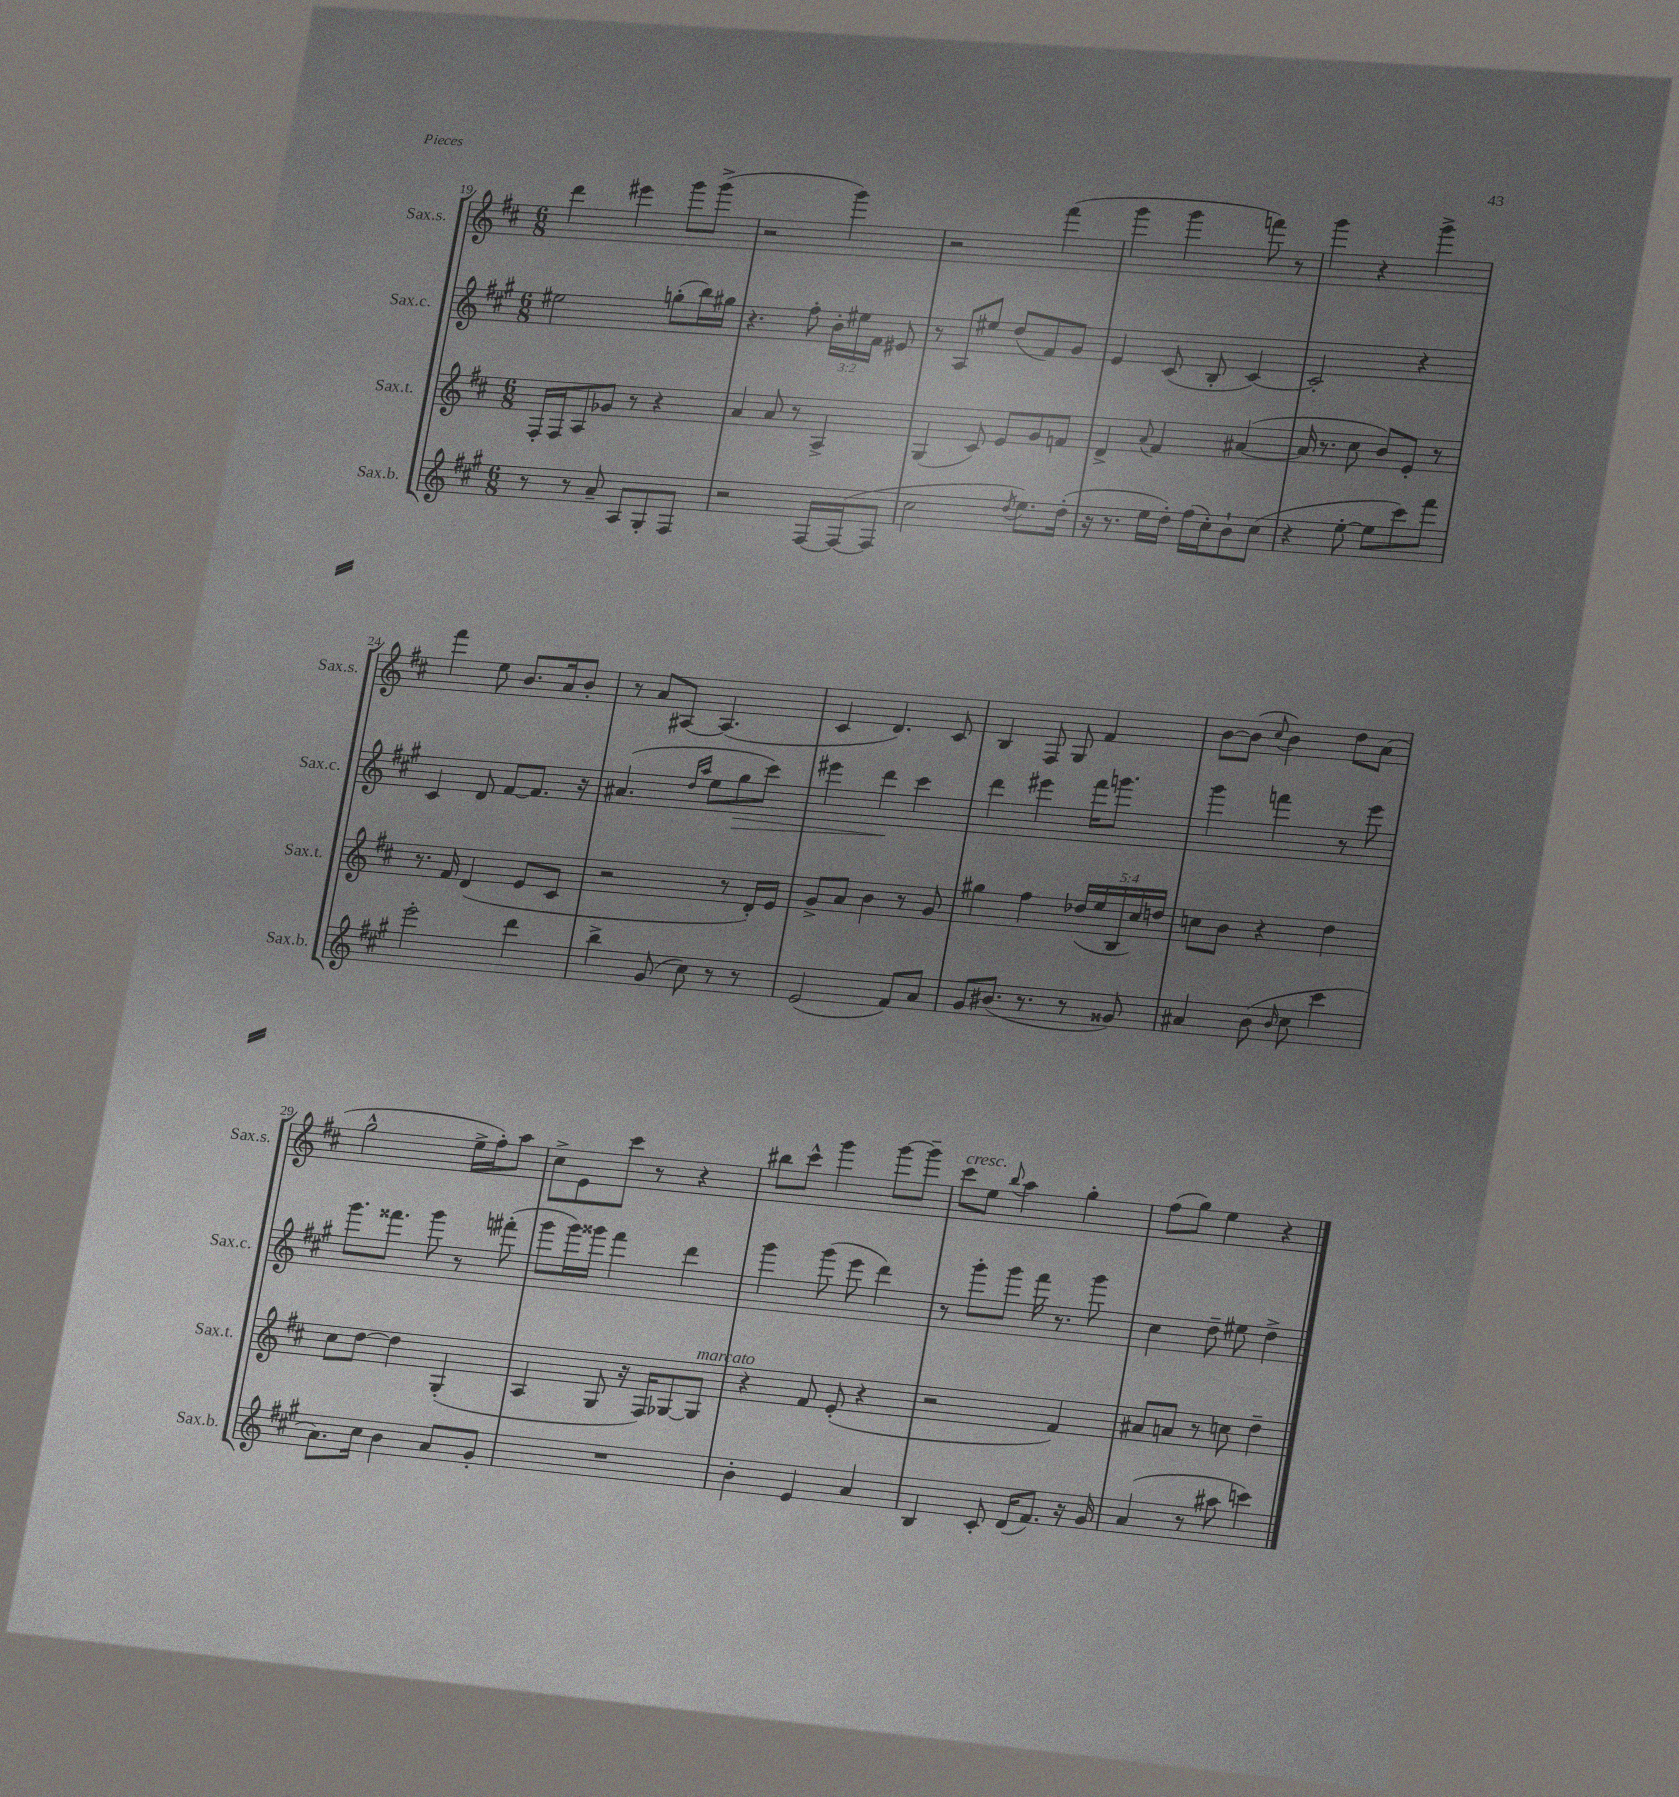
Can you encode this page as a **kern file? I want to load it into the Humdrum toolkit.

**kern	**kern	**kern	**dynam	**kern
*part4	*part3	*part2	*part2	*part1
*staff4	*staff3	*staff2	*staff2	*staff1
*I"Sax.b.	*I"Sax.t.	*I"Sax.c.	*	*I"Sax.s.
*I'Sax.b.	*I'Sax.t.	*I'Sax.c.	*	*I'Sax.s.
*clefG2	*clefG2	*clefG2	*	*clefG2
*k[f#c#g#]	*k[f#c#]	*k[f#c#g#]	*	*k[f#c#]
*M6/8	*M6/8	*M6/8	*	*M6/8
=19	=19	=19	=19	=19
8r	16F#'/LL	2ee#X\	.	4ddd\
.	16F#/J	.	.	.
8r	8A/	.	.	.
8a~/	8g-X/J	.	.	4eee#X\
8A/L	8r	.	.	.
8G#'/	4r	(8ggn'\L	.	8ggg\L
8F#/J	.	16bb\L)	.	(8ggg^\J
.	.	16gg#X\JJ	.	.
=20	=20	=20	=20	=20
2r	4a/	4.r	.	2r
.	8a/	.	.	.
.	8r	8ff#'\	.	.
[16F#/LL	4A^/	24b'\LL	.	4ggg\)
.	.	24ee#X\	.	.
(16F#/J_	.	.	.	.
.	.	24f#\JJ	.	.
8F#/J]	.	8e#X/	.	.
=21	=21	=21	=21	=21
2cc#\	(4G/	8r	.	2r
.	.	8A/L	.	.
.	8c#/)	8ee#X/J	.	.
.	8e/L	(8dd/L	.	.
8qdd/	.	.	.	.
8.ee\L)	8g/	8f#/)	.	(4fff#\
.	8fn/J	8g#/J	.	.
(16dd'\Jk	.	.	.	.
=22	=22	=22	=22	=22
16r	4d^/	4e/	.	4ggg\
8.r	.	.	.	.
.	8qqa/	.	.	.
16ee\LL	4f#/	(8c#/	.	4ggg\
16dd'\JJ)	.	.	.	.
(16ff#\LL	.	8B'/	.	.
16cc#'\J)	.	.	.	.
8b`\	([4a#X/	[4c#/)	.	8fffn\)
(8cc#\J	.	.	.	8r
=23	=23	=23	=23	=23
4r	16a#/]	2c#'/]	.	4ggg\
.	8.r	.	.	.
[8ee'\	8cc#\	.	.	4r
8ee\L]	8b/L)	.	.	.
8ccc#\)	8e'/J	4r	.	4ggg^\
8fff#\J	8r	.	.	.
!!LO:LB:g=z
=24	=24	=24	=24	=24
2eee'\	8.r	4c#/	.	4fff#\
.	16f#/	.	.	.
.	(4d/	8d/	.	8ee\
.	.	[8f#/L	.	8.b/L
4ddd\	8e/L	8.f#/J]	.	.
.	.	.	.	16a/k
.	8c#/J	.	.	8b'/J
.	.	16r	.	.
=25	=25	=25	=25	=25
4bb^\	2r	(4.a#X/	.	8r
.	.	.	.	8a/L
(8g#/	.	.	.	[8A#X/J
.	.	16qqdd/LL	.	.
.	.	16qqaa/JJ	.	.
8cc#\)	.	8ee\L	.	(4.A#/]
!	!	!	!LO:HP:b	!
8r	8r	8gg#\	>	.
8r	16d'/LL)	8ccc#\J)	.	.
.	16e/JJ	.	.	.
=26	=26	=26	=26	=26
(2e/	8g^/L	4eee#X\	.	4c#/
.	8a/J	.	.	.
.	4b\	4ddd\	.	4.d/)
8f#/L)	8r	4ccc#\	]	.
8a/J	8g/	.	.	8c#/
=27	=27	=27	=27	=27
8g#/L	4gg#X\	4ddd\	.	4B/
(8.b#X/J	.	.	.	.
.	4ff#\	4eee#X\	.	8F#/
8.r	.	.	.	.
.	.	.	.	8G/
8r	(20dd-X/LL	16fff#\KL	.	4f#/
.	20ee/	.	.	.
.	.	8.gggn\J	.	.
.	20B/	.	.	.
8g##X/)	.	.	.	.
.	20cc#/)	.	.	.
.	20ddn/JJ	.	.	.
=28	=28	=28	=28	=28
4a#X/	8ccn\L	4ggg#\	.	[8b\L
.	8b\J	.	.	(8b\J]
.	.	.	.	8qqcc#/
(8b\	4r	4fffn\	.	4b\)
16qqb/	.	.	.	.
8cc#\	.	.	.	.
4ccc#\	4dd\	8r	.	8dd\L
.	.	8eee\	.	(8a\J
!!LO:LB:g=z
=29	=29	=29	=29	=29
8.a\L)	8cc#\L	8.ggg#\L	.	2gg^^\
.	[8dd\J	.	.	.
16cc#\Jk	.	8.fff##X\J	.	.
4b\	4dd\]	.	.	.
.	.	8ggg#\	.	.
8a/L	(4G'/	8r	.	16ee^\LL
.	.	.	.	16ff#'\J)
8g#'/J	.	(8fff#X'\	.	8aa\J
=30	=30	=30	=30	=30
2.r	4A/	8ggg#\L	.	8cc#^\L
.	.	16ggg#\L)	.	8e\
.	.	16ggg##X\JJ	.	.
.	8G/	4fff#\	.	8ccc#\J
.	16r	.	.	8r
.	16F#/KL)	.	.	.
.	[8G-X/	4ddd\	.	4r
!	!LO:TX:a:i:t=marcato	!	!	!
.	8G-/J]	.	.	.
=31	=31	=31	=31	=31
4b'\	4r	4ggg#\	.	8bb#X\L
.	.	.	.	8ccc#^^\J
4e/	8f#/	(8ggg#\	.	4ggg\
.	(8e'/	8eee\	.	.
4a/	4r	4ddd\)	.	[8ggg\L
.	.	.	.	8ggg~\J]
=32	=32	=32	=32	=32
!	!	!	!	!LO:TX:a:i:t=cresc.
4B/	2r	8r	.	8ccc#\L
.	.	8ggg#'\L	.	8ee\J
.	.	.	.	8qqbb/
8c#'/	.	8ggg#\J	.	4aa\
(16d/KL	.	16fff#\	.	.
8.f#/J)	.	8.r	.	.
.	4f#/)	.	.	4gg'\
16r	.	8ggg#\	.	.
16g#/	.	.	.	.
=33	=33	=33	=33	=33
(4a/	8a#X/L	4cc#\	.	(8ff#\L
.	8an/J	.	.	8gg\J)
8r	8r	8dd~\	.	4ee\
8aa#X\	8ccn\	8ee#X\	.	.
4cccn\)	4dd~\	4dd^\	.	4r
==	==	==	==	==
*-	*-	*-	*-	*-
